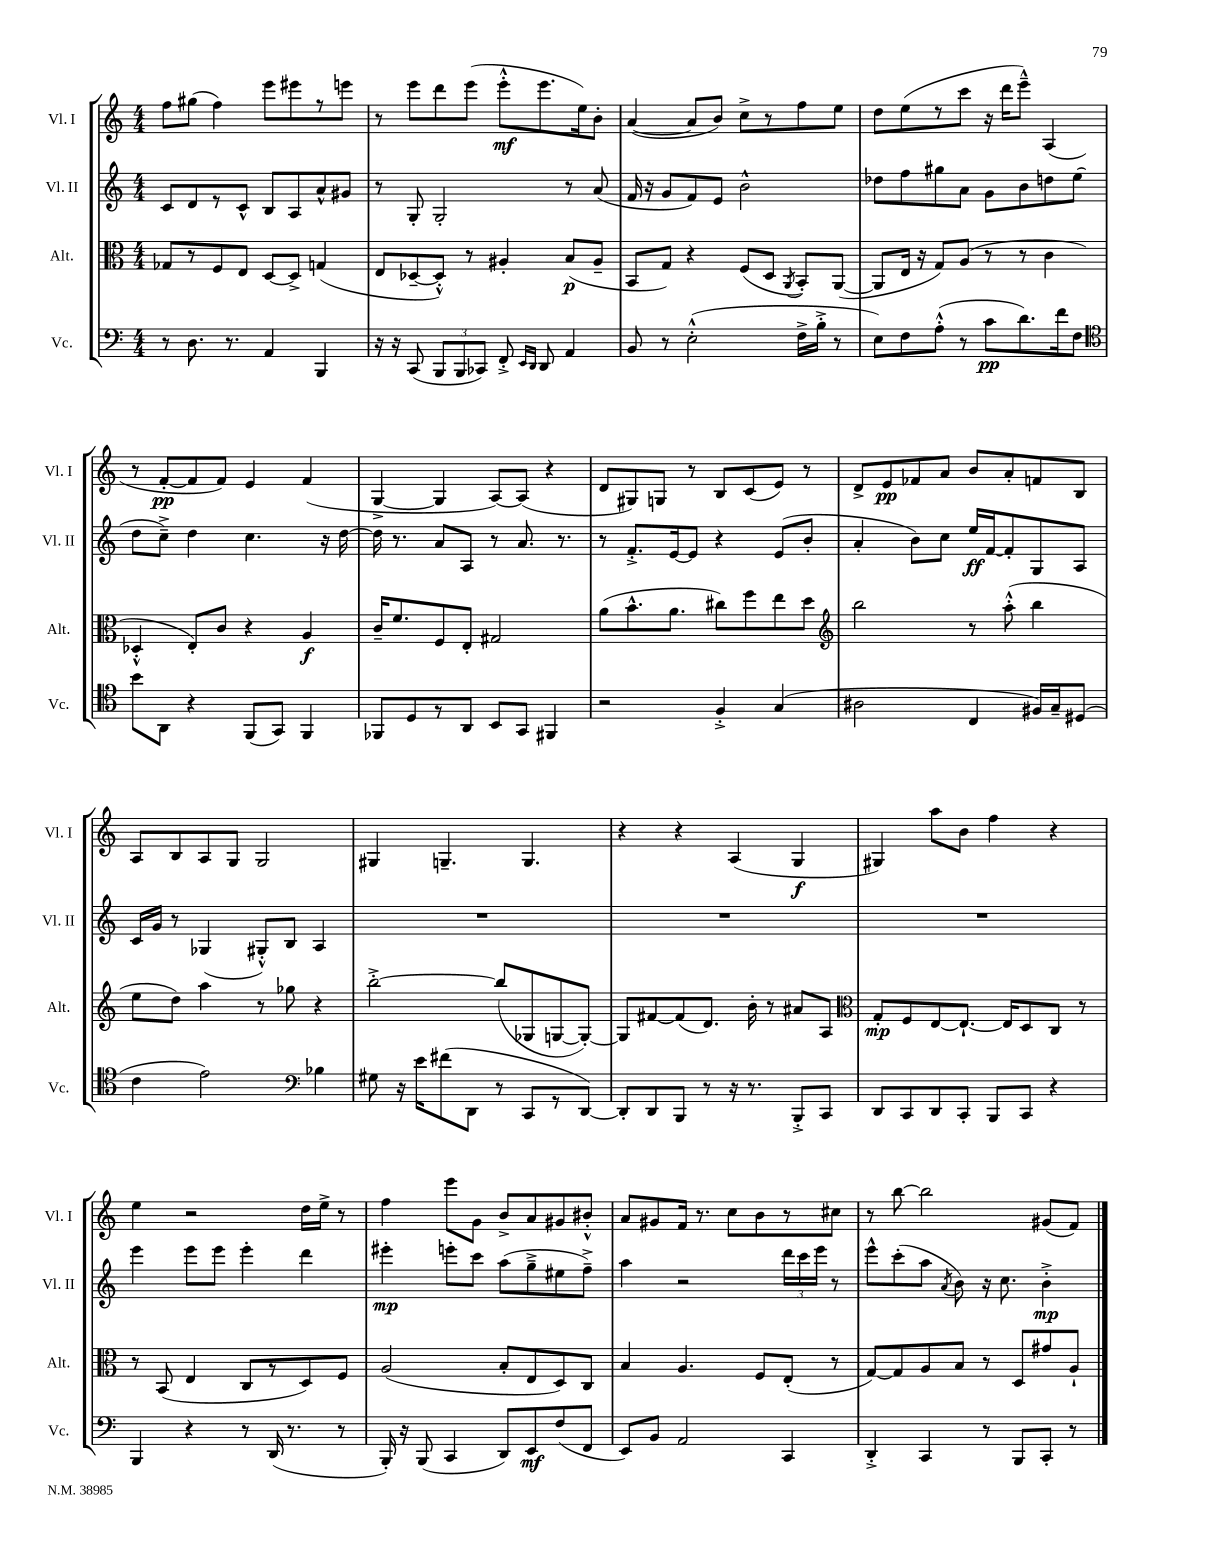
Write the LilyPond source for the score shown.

<<
\new StaffGroup <<
\new Staff = "s0" \with { instrumentName = "Vl. I" shortInstrumentName = "Vl. I" } {
    \clef treble \key c \major \numericTimeSignature \time 4/4
    \autoBeamOff f''8[ gis''8]( f''4) e'''8[ eis'''8 r8 e'''8] |
    r8 e'''8[ d'''8 e'''8]( e'''8[-.-^\mf e'''8. e''16) b'8]-. |
    a'4~( a'8[ b'8]) c''8[-> r8 f''8 e''8] |
    d''8[ e''8( r8 c'''8] r16 d'''16[ e'''8]---^) a4( |
    r8 f'8[~-.\pp f'8 f'8]) e'4 f'4( |
    g4~-> g4 a8[~) a8]( r4 |
    d'8[ gis8) g8] r8 b8[ c'8( e'8]) r8 |
    d'8[-> e'8\pp fes'8 a'8] b'8[ a'8-. f'8 b8] |
    a8[ b8 a8 g8] g2 |
    gis4 g4.-- g4. |
    r4 r4 a4( g4\f |
    gis4) a''8[ b'8] f''4 r4 |
    e''4 r2 d''16[ e''16]-> r8 |
    f''4 e'''8[ g'8] b'8[-> a'8 gis'8 bis'8]-.-^ |
    a'8[ gis'8 f'16] r8. c''8[ b'8 r8 cis''8] |
    r8 b''8~ b''2 gis'8[( f'8]) \bar "|." |
}
\new Staff = "s1" \with { instrumentName = "Vl. II" shortInstrumentName = "Vl. II" } {
    \clef treble \key c \major \numericTimeSignature \time 4/4
    \autoBeamOff c'8[ d'8 r8 c'8]-^ b8[ a8 a'8-^ gis'8] |
    r8 g8-. g2-. r8 a'8( |
    f'16 r16 g'8[ f'8) e'8] b'2-^ |
    des''8[ f''8 gis''8 a'8] g'8[ b'8 d''8 e''8]( |
    d''8[ c''8]--->) d''4 c''4. r16 d''16~ |
    d''16 r8. a'8[ a8] r8 a'8. r8. |
    r8 f'8.[-.-> e'16~ e'8] r4 e'8[( b'8]-. |
    a'4-. b'8[) c''8] e''16[\ff f'16~ f'8-. g8 a8] |
    c'16[ g'16] r8 ges4( gis8[-.-^) b8] a4 |
    R1 |
    R1 |
    R1 |
    e'''4 e'''8[ e'''8] e'''4-. d'''4 |
    eis'''4-.\mp e'''8[-. c'''8] a''8[( g''8---> eis''8 f''8]--->) |
    a''4 r2 \tuplet 3/2 { d'''16[ c'''16 e'''16] } r8 |
    e'''8[-^ c'''8-.( a''8] \acciaccatura { a'8 } b'8) r16 c''8. b'4-.->\mp \bar "|." |
}
\new Staff = "s2" \with { instrumentName = "Alt." shortInstrumentName = "Alt." } {
    \clef alto \key c \major \numericTimeSignature \time 4/4
    \autoBeamOff ges8[ r8 f8 e8] d8[~ d8]-> g4( |
    e8[ des8~-- des8]-.-^) r8 ais4-. b8[\p( ais8]-- |
    b,8[ g8]) r4 f8[( d8] \acciaccatura { a,8 } b,8[-.) a,8]~( |
    a,8[ e16] r16 g8[) a8]( r8 r8 c'4 |
    des4-.-^ e8[-.) c'8] r4 a4\f |
    c'16[-- f'8. f8 e8]-. gis2 |
    a'8[( b'8.-^ a'8.] cis''8[) f''8 e''8 d''8] |
    \clef treble b''2 r8 a''8-.-^( b''4 |
    e''8[ d''8]) a''4 r8 ges''8 r4 |
    b''2~-.-> b''8[( ges8 g8~ g8]~-.) |
    g8[ fis'8~ fis'8( d'8.]) b'16-. r8 ais'8[ a8] |
    \clef alto g8[-.\mp f8 e8~ e8.]~-! e16[ d8 c8] r8 |
    r8 b,8( e4 c8[ r8 d8) f8] |
    a2( b8[-. e8 d8) c8] |
    b4 a4. f8[ e8]-.( r8 |
    g8[~) g8 a8 b8] r8 d8[ gis'8 a8]-! \bar "|." |
}
\new Staff = "s3" \with { instrumentName = "Vc." shortInstrumentName = "Vc." } {
    \clef bass \key c \major \numericTimeSignature \time 4/4
    \autoBeamOff r8 d8. r8. a,4 b,,4 |
    r16 r16 c,8( \tuplet 3/2 { b,,8[ b,,8 ces,8]) } f,8-.-> \grace { e,16[ d,16] } d,8 a,4 |
    b,8 r8 e2-.-^( f16[-> b16]-.-> r8 |
    e8[) f8 a8]-.-^( r8 c'8[\pp d'8.) f'16 f8] |
    \clef tenor b'8[ a,8] r4 f,8[( g,8]) f,4 |
    fes,8[ d8 r8 a,8] b,8[ g,8] fis,4 |
    r2 f4-.-> g4( |
    ais2 c4 fis16[) g16-- dis8]( |
    c'4 e'2) \clef bass bes4 |
    gis8 r16 e'16[ fis'8( d,8] r8 c,8[ r8 d,8]~) |
    d,8[-. d,8 b,,8] r8 r16 r8. b,,8[-.-> c,8] |
    d,8[ c,8 d,8 c,8]-. b,,8[ c,8] r4 |
    b,,4 r4 r8 d,16( r8. r8 |
    b,,16-.) r16 b,,8( c,4 d,8[) e,8\mf f8( f,8] |
    e,8[) b,8] a,2 c,4 |
    d,4-.-> c,4 r8 b,,8[ c,8]-. r8 \bar "|." |
}
>>
>>
\layout { \context { \Score \remove "Bar_number_engraver" } }
